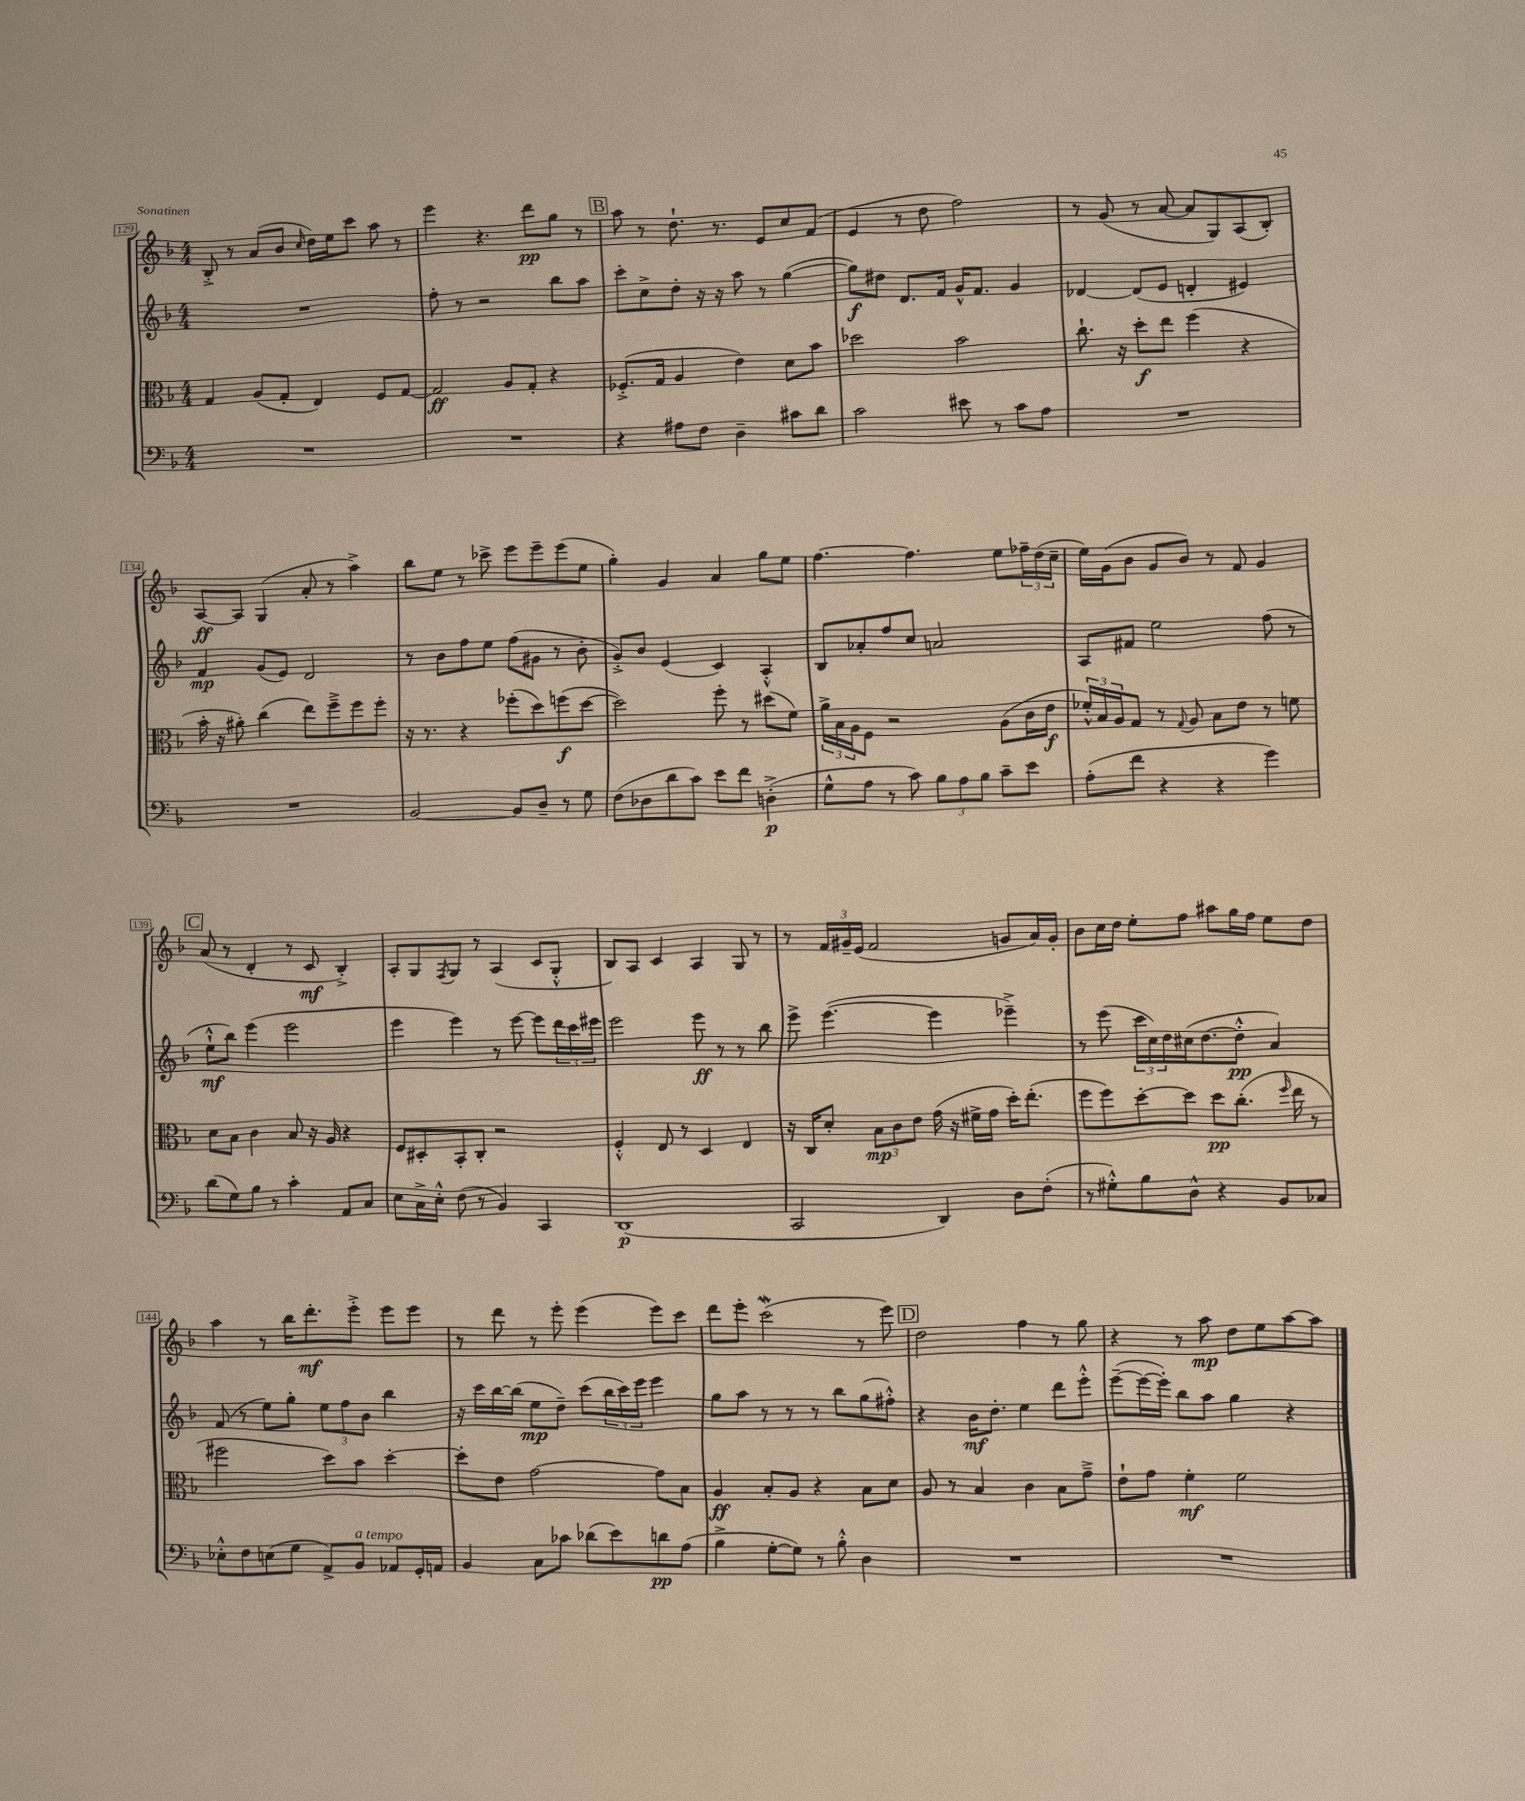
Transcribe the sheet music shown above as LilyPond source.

<<
\new StaffGroup <<
\new Staff = "s0" {
    \clef treble \key f \major \numericTimeSignature \time 4/4
    bes8-.-> r8 a'8( bes'8 \grace { c''16 } d''16) e''16 c'''8 a''8 r8 |
    e'''4 r4. d'''8\pp g''8 r8 |
    \mark \markup { \box "B" } a''8 r8 d''8.-! r8. e'8 c''8 f'8( |
    e'4 r8 d''8 f''2) |
    r8 g'8( r8 a'8~ a'8 g8) a8( bes8-.) |
    a8~\ff a8 g4( a'8-. r8 a''4->) |
    bes''8 e''8 r8 ces'''8-> e'''8 e'''8-- e'''8( e''8 |
    g''4-.) g'4 a'4 g''8 e''8 |
    f''4.~ f''4. e''8 \tuplet 3/2 { fes''16-- d''16( c''16-- } |
    e''16) g'16( bes'8 g'8 bes'8) r8 f'8 g'4 |
    \mark \markup { \box "C" } a'8( r8 d'4-. r8 c'8\mf bes4-.->) |
    a8-. g8 \acciaccatura { f8 } g8 r8 a4( c'8 g8-.-^ |
    bes8) a8 c'4 a4 g8 r8 |
    r8 \tuplet 3/2 { f'16 gis'16-- e'16( } f'2 g'8 a'16) g'16-. |
    bes'8 c''16 d''16 e''8-. f''8 ais''8 g''16 f''16 e''8 d''8 |
    a''4 r8 bes''16 d'''8.-.\mf e'''8-.-> e'''8 e'''8 |
    r8 d'''8 r8 e'''8-. e'''4( e'''8) c'''8 |
    d'''8 e'''8-. c'''2\mordent( r8 e'''8) |
    \mark \markup { \box "D" } d''2 f''4 r8 g''8 |
    r4 r8 a''8\mp d''8 e''8 a''8~ a''8 \bar "|." |
}
\new Staff = "s1" {
    \clef treble \key f \major \numericTimeSignature \time 4/4
    R1 |
    f''8-. r8 r2 bes''8 a''8 |
    \mark \markup { \box "B" } c'''8-. c''8-> d''8-. r16 r16 a''8 r8 g''4~( |
    g''8\f) dis''8 d'8. f'16 g'16-^ f'8. g'4 |
    des'4~ des'8( e'8 d'4-. eis'4) |
    f'4\mp g'8( e'8) d'2 |
    r8 bes'8 f''8 e''8 f''8( gis'8 r8 bes'8-. |
    g'8-.->) bes'8 e'4( c'4) a4-.-^ |
    bes8 aes'8-. f''8 c''8 a'2 |
    a8 fis'8 e''2 f''8( r8 |
    \mark \markup { \box "C" } e''8-!-^\mf bes''8) e'''4( e'''2 |
    e'''4 e'''4) r8 e'''8~ e'''8 \tuplet 3/2 { d'''16 c'''16 eis'''16 } |
    e'''2 e'''8\ff r8 r8 bes''8 |
    e'''8-> e'''4.~( e'''4 ees'''4--->) |
    r8 e'''8( \tuplet 3/2 { c'''16 c''16) d''16 } cis''16( d''8.~ d''8-.-^\pp a'4) |
    f'8( r8 e''8) g''8-. \tuplet 3/2 { e''8 f''8 bes'8 } bes''4 |
    r16 c'''16 bes''16~ bes''16( e''8\mp d''8--) c'''8( \tuplet 3/2 { bes''16 c'''16) e'''16 } e'''4 |
    g''8 a''8 r8 r8 r8 bes''8 g''8( fis''8-.-^) |
    \mark \markup { \box "D" } r4 bes'16\mf d''8.-. e''4 d'''8 e'''8-.-^ |
    e'''8~--( e'''16~ e'''16-.) bes''8 a''8 g''4 r4 \bar "|." |
}
\new Staff = "s2" {
    \clef alto \key f \major \numericTimeSignature \time 4/4
    g4 a8( g8-. e4) f8 g8~ |
    g2\ff a8 g8-. r4 |
    \mark \markup { \box "B" } fes8.-.->( g16 a4 e'4) d'8 bes'8 |
    des''2 bes'2 |
    c''8.-! r16 d''8-.\f e''8 f''4( r4 |
    bes'16-. r16 ais'8-.) c''4( e''8) f''8---> f''8 f''8-. |
    r16 r8. r4 fes''8-.( d''8) f''8\f( d''8~ |
    d''2) f''8-. r8 dis''8( f'8) |
    \tuplet 3/2 { a'16-> bes16 a16 } f8 r2 a8( c'16 e'16\f |
    \tuplet 3/2 { fes'16-.-^) bes16 a16 } g8 r8 \appoggiatura { g8 } a8 bes8 e'8 r8 f'8 |
    \mark \markup { \box "C" } d'8 bes8 c'4 bes8 r16 a16 r4 |
    f8 dis8-. bes,8-. c8-. r2 |
    f4-.-^ e8 r8 d4 e4 |
    r16 c16 d'8-. \tuplet 3/2 { bes8\mp c'8 e'8 } g'16( r16 fis'16-> g'16 d''16-.) e''8.-.( |
    f''8 f''8) d''8~-. d''8 d''8\pp c''8.-.( \grace { f''16 } e''16 r8 |
    fis''2 d''8) bes'8 d''4~-. |
    d''8-. e'8 g'2~ g'8 bes8 |
    a4\ff bes8-. a8 r4 bes8 d'8 |
    \mark \markup { \box "D" } a8 r8 bes4 c'4 bes8 g'8---> |
    e'8-! g'8 f'4-.\mf f'2 \bar "|." |
}
\new Staff = "s3" {
    \clef bass \key f \major \numericTimeSignature \time 4/4
    R1 |
    R1 |
    \mark \markup { \box "B" } r4 ais8 f8 d4-- cis'8 d'8 |
    c'2 eis'8 r8 c'8 a8 |
    R1 |
    R1 |
    bes,2~ bes,8 d8-- r8 g8 |
    f8( des8 d'8 c'8) e'8 f'8 d4-.->\p( |
    g8-^ a8 r8 c'8) \tuplet 3/2 { bes8 a8 bes8 } c'8-- e'8 |
    a8-.( f'8 r4 r4 g'4) |
    \mark \markup { \box "C" } d'8( g8) bes8 r8 c'4-. a,8 c8 |
    e8 c16-> e16-.-^ f8( r8 bes,4) c,4 |
    d,1\p( |
    c,2 d,4) d8 f8-.( |
    r8 gis8-.-^) bes8 d8-^ r4 bes,8 ces8 |
    ees8-.-^ f8 e8( g8 a,8->) bes,8^\markup { \italic "a tempo" } aes,8 g,16-. a,16 |
    bes,4 c8 ces'8 des'8( e'8) d'8\pp a8( |
    bes4-> g8~-. g8) r8 bes8-.-^ d4 |
    \mark \markup { \box "D" } R1 |
    R1 \bar "|." |
}
>>
>>
\layout { \context { \Score currentBarNumber = #129 \override BarNumber.stencil = #(make-stencil-boxer 0.1 0.3 ly:text-interface::print) } }
